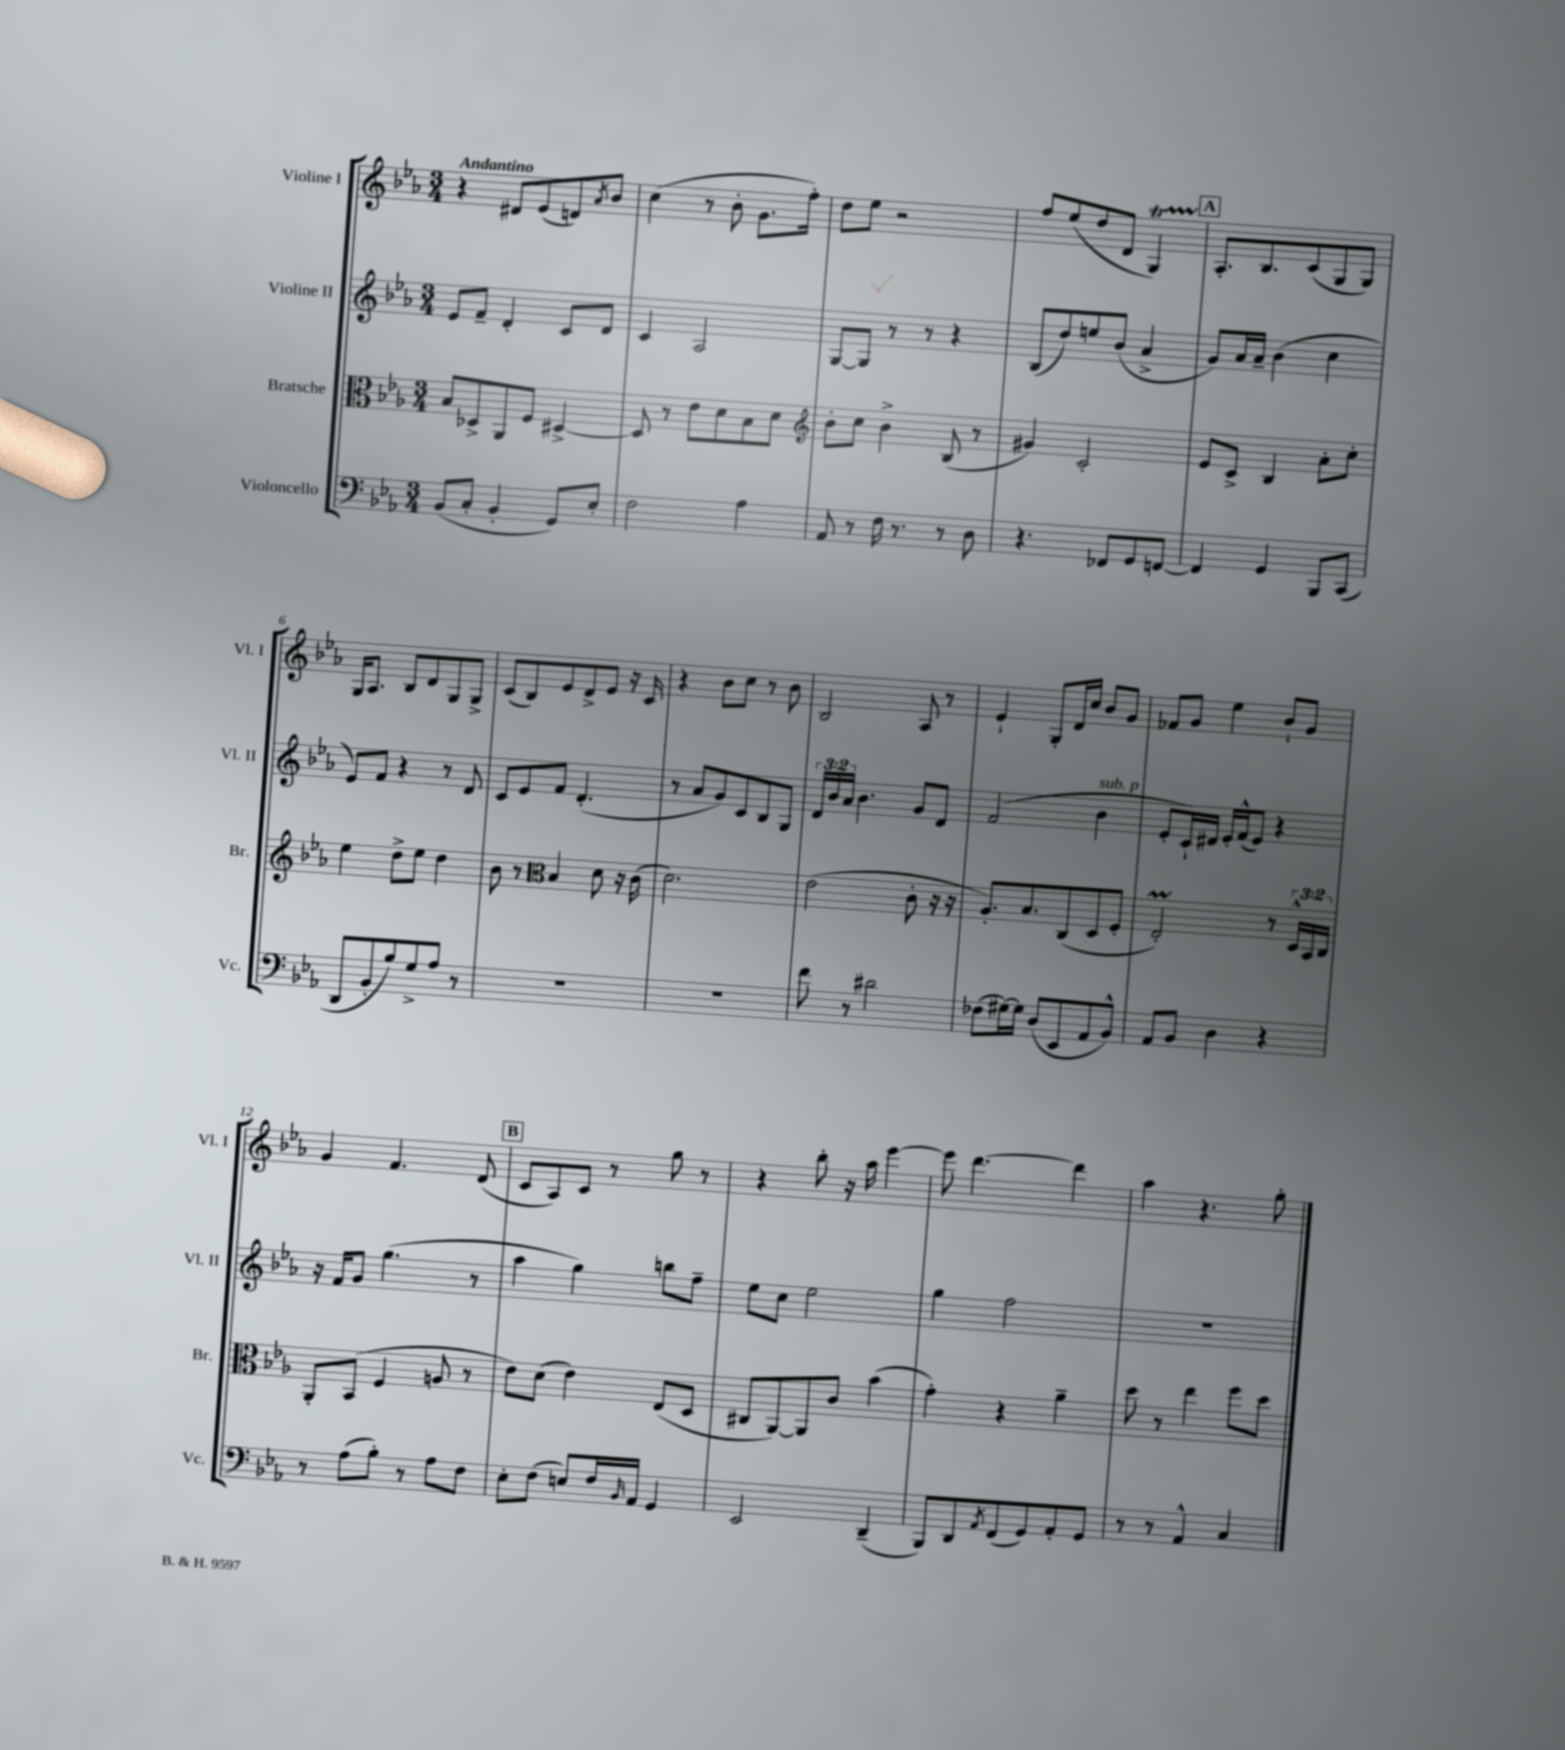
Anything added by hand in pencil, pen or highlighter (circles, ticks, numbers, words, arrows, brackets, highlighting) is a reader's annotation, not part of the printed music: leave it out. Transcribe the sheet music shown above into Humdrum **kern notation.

**kern	**kern	**kern	**kern
*staff4	*staff3	*staff2	*staff1
*clefF4	*clefC3	*clefG2	*clefG2
*k[b-e-a-]	*k[b-e-a-]	*k[b-e-a-]	*k[b-e-a-]
*M3/4	*M3/4	*M3/4	*M3/4
(8BB-	8B-	8e-	4r
8C'	8D-^	8f~	.
4BB-'	8AA-	4d'	8d#
.	8F	.	(8e-
8GG)	[4D#^	8c	8d)
.	.	.	8qa-
8E-'	.	8d	8b-
=	=	=	=
2F	8D#]	4c	(4cc
.	8r	.	.
.	8e-	2A-	8r
.	8d	.	8b-'
4A-	8B-	.	8.g
.	8d	.	.
.	.	.	16ff')
=	=	=	=
*	*clefG2	*	*
8AA-	8b-'	[8G	8dd
8r	8cc	8G]	8ee-
16F	4b-^	8r	2r
8.r	.	.	.
.	.	8r	.
8r	(8B-	4r	.
8D	8r	.	.
=	=	=	=
4.r	4g#)	(8B-	8ff
.	.	8dd)	(8ee-
.	2c'	8ee	8dd
8FF-	.	(8b-	8d
8GG	.	4a-^	4G)
[8FF	.	.	.
=	=	=	=
4FF]	8e-	8g)	8.A-'
.	8c^	16a-	.
.	.	16a-~	8.B-
4GG	4B-	(4b-	.
.	.	.	(8c
8BBB-	8a-'	4cc	8G
(8CC	8cc'	.	8G)
=	=	=	=
8DD	4ee-	8e-)	16G
.	.	.	8.A-
8BB-'	.	8f	.
8B-)	8dd^	4r	8B-
8G^	8ee-	.	8d
8A-	4dd	8r	8G
8r	.	8d	8G^
=	=	=	=
2.r	8b-	8c	(8c
.	8r	8e-	8B-)
*	*clefC3	*	*
.	4B-	8f	8e-
.	.	(4.d'	8d^
.	8d	.	8e-
.	16r	.	16r
.	(16c	.	16c
=	=	=	=
2.r	2.d)	8r	4r
.	.	8a-	.
.	.	8g)	8b-
.	.	8c	8cc
.	.	8B-	8r
.	.	8G	8b-
=	=	=	=
8f	(2e-	24d	2B-
.	.	24b-	.
.	.	24a-	.
8r	.	4.b-	.
2d#	.	.	.
.	8c'	8g	8A-
.	16r	8d	8r
.	16r	.	.
=	=	=	=
(8F-	8.A-')	(2f	4e-`
[16G#)	.	.	.
16G#]	8.B-	.	.
(8D	.	.	8G'
8EE-	(8C	.	16d
.	.	.	16cc
8AA-	8D	4b-	8b-
8BB-^^)	8F'	.	8g
=	=	=	=
8AA-	2E-')	8e-'	8f-
8BB-	.	16c`)	8g
.	.	16d#	.
4D	.	16e-'	4ee-
.	.	(16f^^	.
.	.	8e-)	.
4r	8r	4r	8b-`
.	24D^^	.	8g
.	24BB-	.	.
.	24C	.	.
=	=	=	=
8r	8AA-'	16r	4g
.	.	16f	.
(8A-	(8BB-	8g	.
8B-')	4F	(4.gg	4.f
8r	.	.	.
8A-	8A	.	.
8F	8r	8r	(8d
=	=	=	=
8E-'	8e-)	4aa-	8c
(8F	(8d	.	8A-)
8E)	4e-)	4gg)	8c
16F	.	.	8r
16qqBB-	.	.	.
16AA-	.	.	.
4GG	(8E-	8bb	8gg
.	8D	8ff~	8r
=	=	=	=
2EE-	8C#	8ee-	4r
.	[8AA-)	8cc	.
.	8AA-]	2ee-	8bb-'
.	8c	.	16r
.	.	.	16aa-
(4DD~	(4b-	.	[4eee-
=	=	=	=
8BBB-)	4g')	4gg	8eee-]
8DD	.	.	[4.ddd
8qAA-	.	.	.
(8FF	4r	2ff	.
8GG)	.	.	.
8AA-'	4a-~	.	4ddd]
8GG	.	.	.
=	=	=	=
8r	8dd	2.r	4aa-
8r	8r	.	.
4AA-^^	4ee-	.	4.r
4C	8ff	.	.
.	8dd	.	8gg'
==	==	==	==
*-	*-	*-	*-
